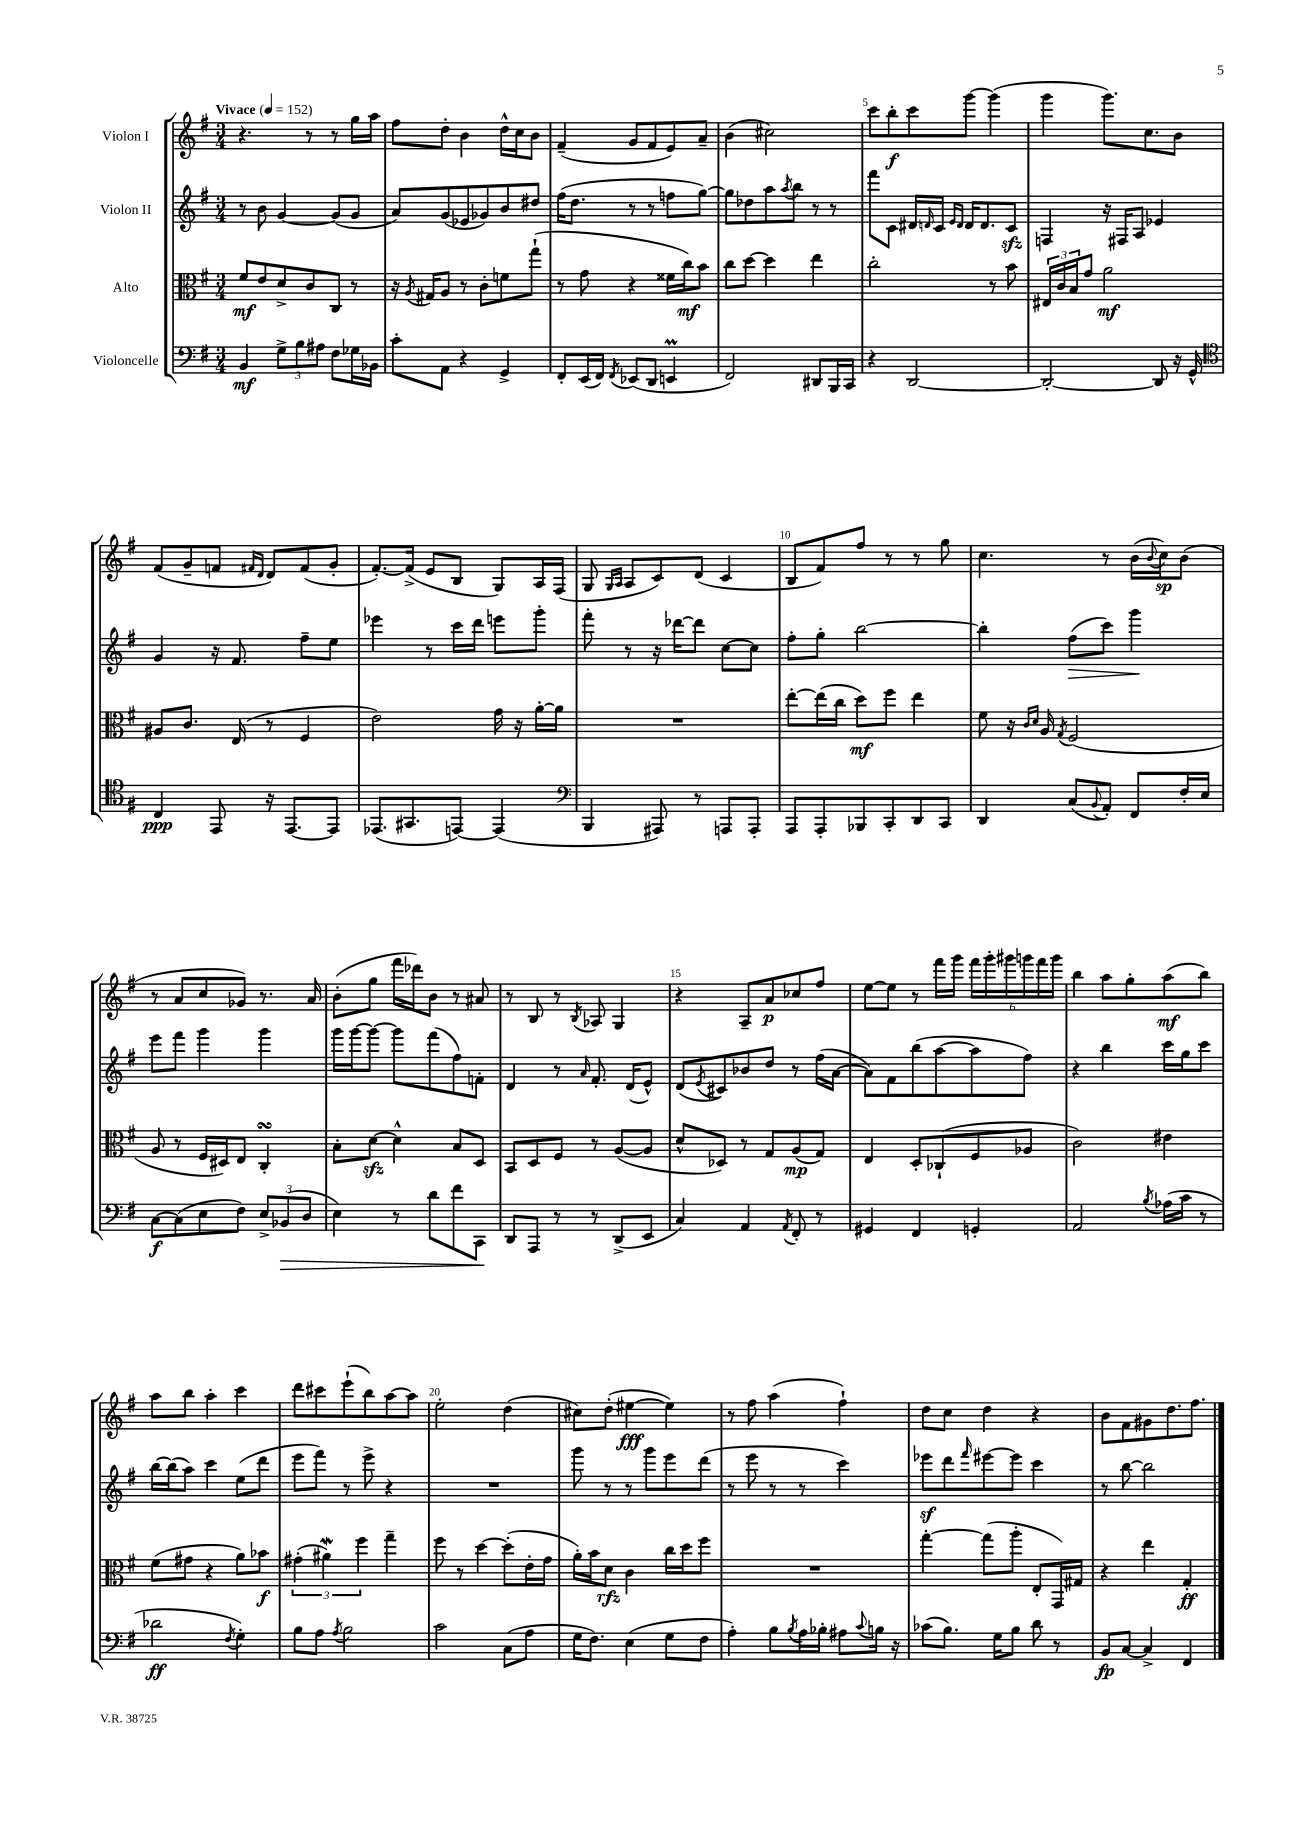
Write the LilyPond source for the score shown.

<<
\new StaffGroup <<
\new Staff = "s0" \with { instrumentName = "Violon I" } {
    \clef treble \key g \major \numericTimeSignature \time 3/4 \tempo "Vivace" 4 = 152
    r4. r8 r8 g''16 a''16 |
    fis''8 d''8-. b'4 d''16-^ c''16 b'8 |
    fis'4--( g'8 fis'8 e'8) a'8-- |
    b'4( cis''2) |
    c'''8 b''8-.\f c'''8 g'''8~ g'''4( |
    g'''4 g'''8.) c''8. b'8 |
    fis'8( g'8-- f'8 \grace { fis'16 d'16 } d'8) fis'8( g'8-. |
    fis'8.~-.) fis'16->( e'8 b8 g8) a16 fis16( |
    g8 \grace { g16 a16 } a8 c'8) d'8( c'4 |
    b8 fis'8) fis''8 r8 r8 g''8 |
    c''4. r8 b'16( \appoggiatura { b'8 } c''16\sp) b'8( |
    r8 a'8 c''8 ges'8) r8. a'16 |
    b'8-.( g''8 fis'''16 des'''16) b'8 r8 ais'8 |
    r8 b8 r8 \acciaccatura { b8 } aes8 g4 |
    r4 a8-- a'8\p ces''8 fis''8 |
    e''8~ e''8 r8 fis'''16 g'''16 \tuplet 6/4 { fis'''16 g'''16-. gis'''16 g'''16 fis'''16 g'''16 } |
    b''4 a''8 g''8-. a''8\mf( b''8) |
    a''8 b''8 a''4-. c'''4 |
    d'''8 cis'''8 e'''8-!( b''8) a''8~ a''8 |
    e''2-. d''4( |
    cis''8) d''8-.( eis''4~\fff eis''4) |
    r8 fis''8 a''4( fis''4-!) |
    d''8 c''8 d''4 r4 |
    b'8 fis'8 gis'8 d''8. fis''8. \bar "|." |
}
\new Staff = "s1" \with { instrumentName = "Violon II" } {
    \clef treble \key g \major \numericTimeSignature \time 3/4
    r8 b'8 g'4~ g'8( g'8 |
    a'8) g'8( ees'8 ges'8) b'8 dis''8 |
    fis''16( d''8. r8 r8 f''8 g''8~) |
    g''8 des''8 a''8 \acciaccatura { a''8 } b''8 r8 r8 |
    fis'''8 c'8 dis'16 \grace { d'16 } c'16 \grace { e'16 d'16 } d'16 d'8. c'8\sfz |
    f4 r16 fis16 a8 ees'4 |
    g'4 r16 fis'8. fis''8-- e''8 |
    ees'''4 r8 c'''16 d'''16 e'''8 g'''8-. |
    fis'''8-. r8 r16 des'''16~ des'''8 c''8~ c''8 |
    fis''8-. g''8-. b''2~ |
    b''4-. fis''8\>( c'''8) g'''4\! |
    e'''8 fis'''8 g'''4 g'''4 |
    g'''16 g'''16~ g'''8~ g'''8 fis'''8( fis''8) f'8-. |
    d'4 r8 \grace { a'16 } fis'8.-. d'16( e'8-^) |
    d'8( \acciaccatura { e'8 } cis'8) bes'8 d''8 r8 fis''16( a'16~ |
    a'8) fis'8 b''8( a''8~ a''8 fis''8) |
    r4 b''4 c'''16 g''16 c'''8 |
    b''16~ b''16( a''8) c'''4 e''8( d'''8 |
    e'''8 fis'''8) r8 e'''8-> r4 |
    R2. |
    g'''8 r8 r8 g'''8 e'''8 d'''8( |
    r8 e'''8 r8 r8 c'''4) |
    ees'''8\sf d'''8 \grace { fis'''16 } eis'''8~ eis'''8 c'''4 |
    r8 b''8~ b''2 \bar "|." |
}
\new Staff = "s2" \with { instrumentName = "Alto" } {
    \clef alto \key g \major \numericTimeSignature \time 3/4
    fis'8\mf e'8 d'8-> c'8 c8 r8 |
    r16 \acciaccatura { a8 } gis16 a8 r8 c'8-. f'8 g''8-!( |
    r8 g'8 r4 fisis'16 c''16\mf) b'8 |
    c''8 d''8~ d''4 e''4 |
    c''2-. r8 b'8 |
    \tuplet 3/2 { eis16 c'16 b16 } g'8 a'2\mf |
    ais8 c'8. e16( r8 fis4 |
    e'2) g'16 r16 a'16~-. a'16 |
    R2. |
    e''8~-. e''16( c''16 d''8\mf) fis''8 e''4 |
    fis'8 r16 \grace { c'16 d'16 } a16 \acciaccatura { g8 } fis2( |
    a8 r8 fis16 dis16) e8 c4-.\turn |
    b8-. d'8~\sfz d'4-^ b8 d8 |
    b,8 d8 fis8 r8 a8~( a8 |
    d'8-^ des8) r8 g8 a8\mp( g8) |
    e4 d8-. ces8-!( fis8 aes8 |
    c'2) eis'4 |
    fis'8( gis'8 r4 a'8) bes'8\f |
    \tuplet 3/2 { gis'4-.( ais'4\mordent) fis''4 } g''4-- |
    fis''8 r8 d''4~ d''8-.( e'16-. g'16 |
    a'16-.) b'16 d'8\rfz c'4 c''16 d''16 fis''8 |
    R2. |
    g''4~-. g''8( a''8-. e8-. g,16) gis16 |
    r4 e''4 g4-.\ff \bar "|." |
}
\new Staff = "s3" \with { instrumentName = "Violoncelle" } {
    \clef bass \key g \major \numericTimeSignature \time 3/4
    b,4\mf \tuplet 3/2 { g8-> b8 ais8 } fis8 ges16 bes,16 |
    c'8-. a,8 r4 g,4-> |
    fis,8-. e,16( fis,16) \acciaccatura { fis,8 } ees,8( d,8 e,4\prall |
    fis,2) dis,8 b,,16 c,16 |
    r4 d,2~ |
    d,2~-. d,8 r16 g,16-^ |
    \clef tenor c4\ppp e,8 r16 e,8.~ e,8 |
    ees,8.( gis,8. e,8~) e,4( |
    \clef bass b,,4 ais,,8) r8 a,,8 a,,8-. |
    a,,8 a,,8-. bes,,8 c,8-. d,8 c,8 |
    d,4 c8( \appoggiatura { b,8 } a,8-.) fis,8 fis16-. e16 |
    c8~\f c8( e8 fis8) \tuplet 3/2 { e8-> bes,8\>( d8 } |
    e4) r8 d'8 fis'8 c,8\! |
    d,8 a,,8 r8 r8 d,8->( e,8 |
    c4) a,4 \acciaccatura { a,8 } fis,8-. r8 |
    gis,4 fis,4 g,4-. |
    a,2 \acciaccatura { b8 } aes16( c'16 r8 |
    des'2\ff \acciaccatura { fis8 } g4-.) |
    b8 a8 \acciaccatura { a8 } b2 |
    c'2 c8( a8 |
    g16 fis8.) e4( g8 fis8 |
    a4-.) b8 \acciaccatura { b8 } a16 bes16-. ais8 \appoggiatura { c'8 } b16 r16 |
    ces'8( b8.) g16 b8 d'8 r8 |
    b,8\fp c8~ c4-> fis,4 \bar "|." |
}
>>
>>
\layout { \context { \Score \override BarNumber.break-visibility = ##(#f #t #t) barNumberVisibility = #(every-nth-bar-number-visible 5) } }
